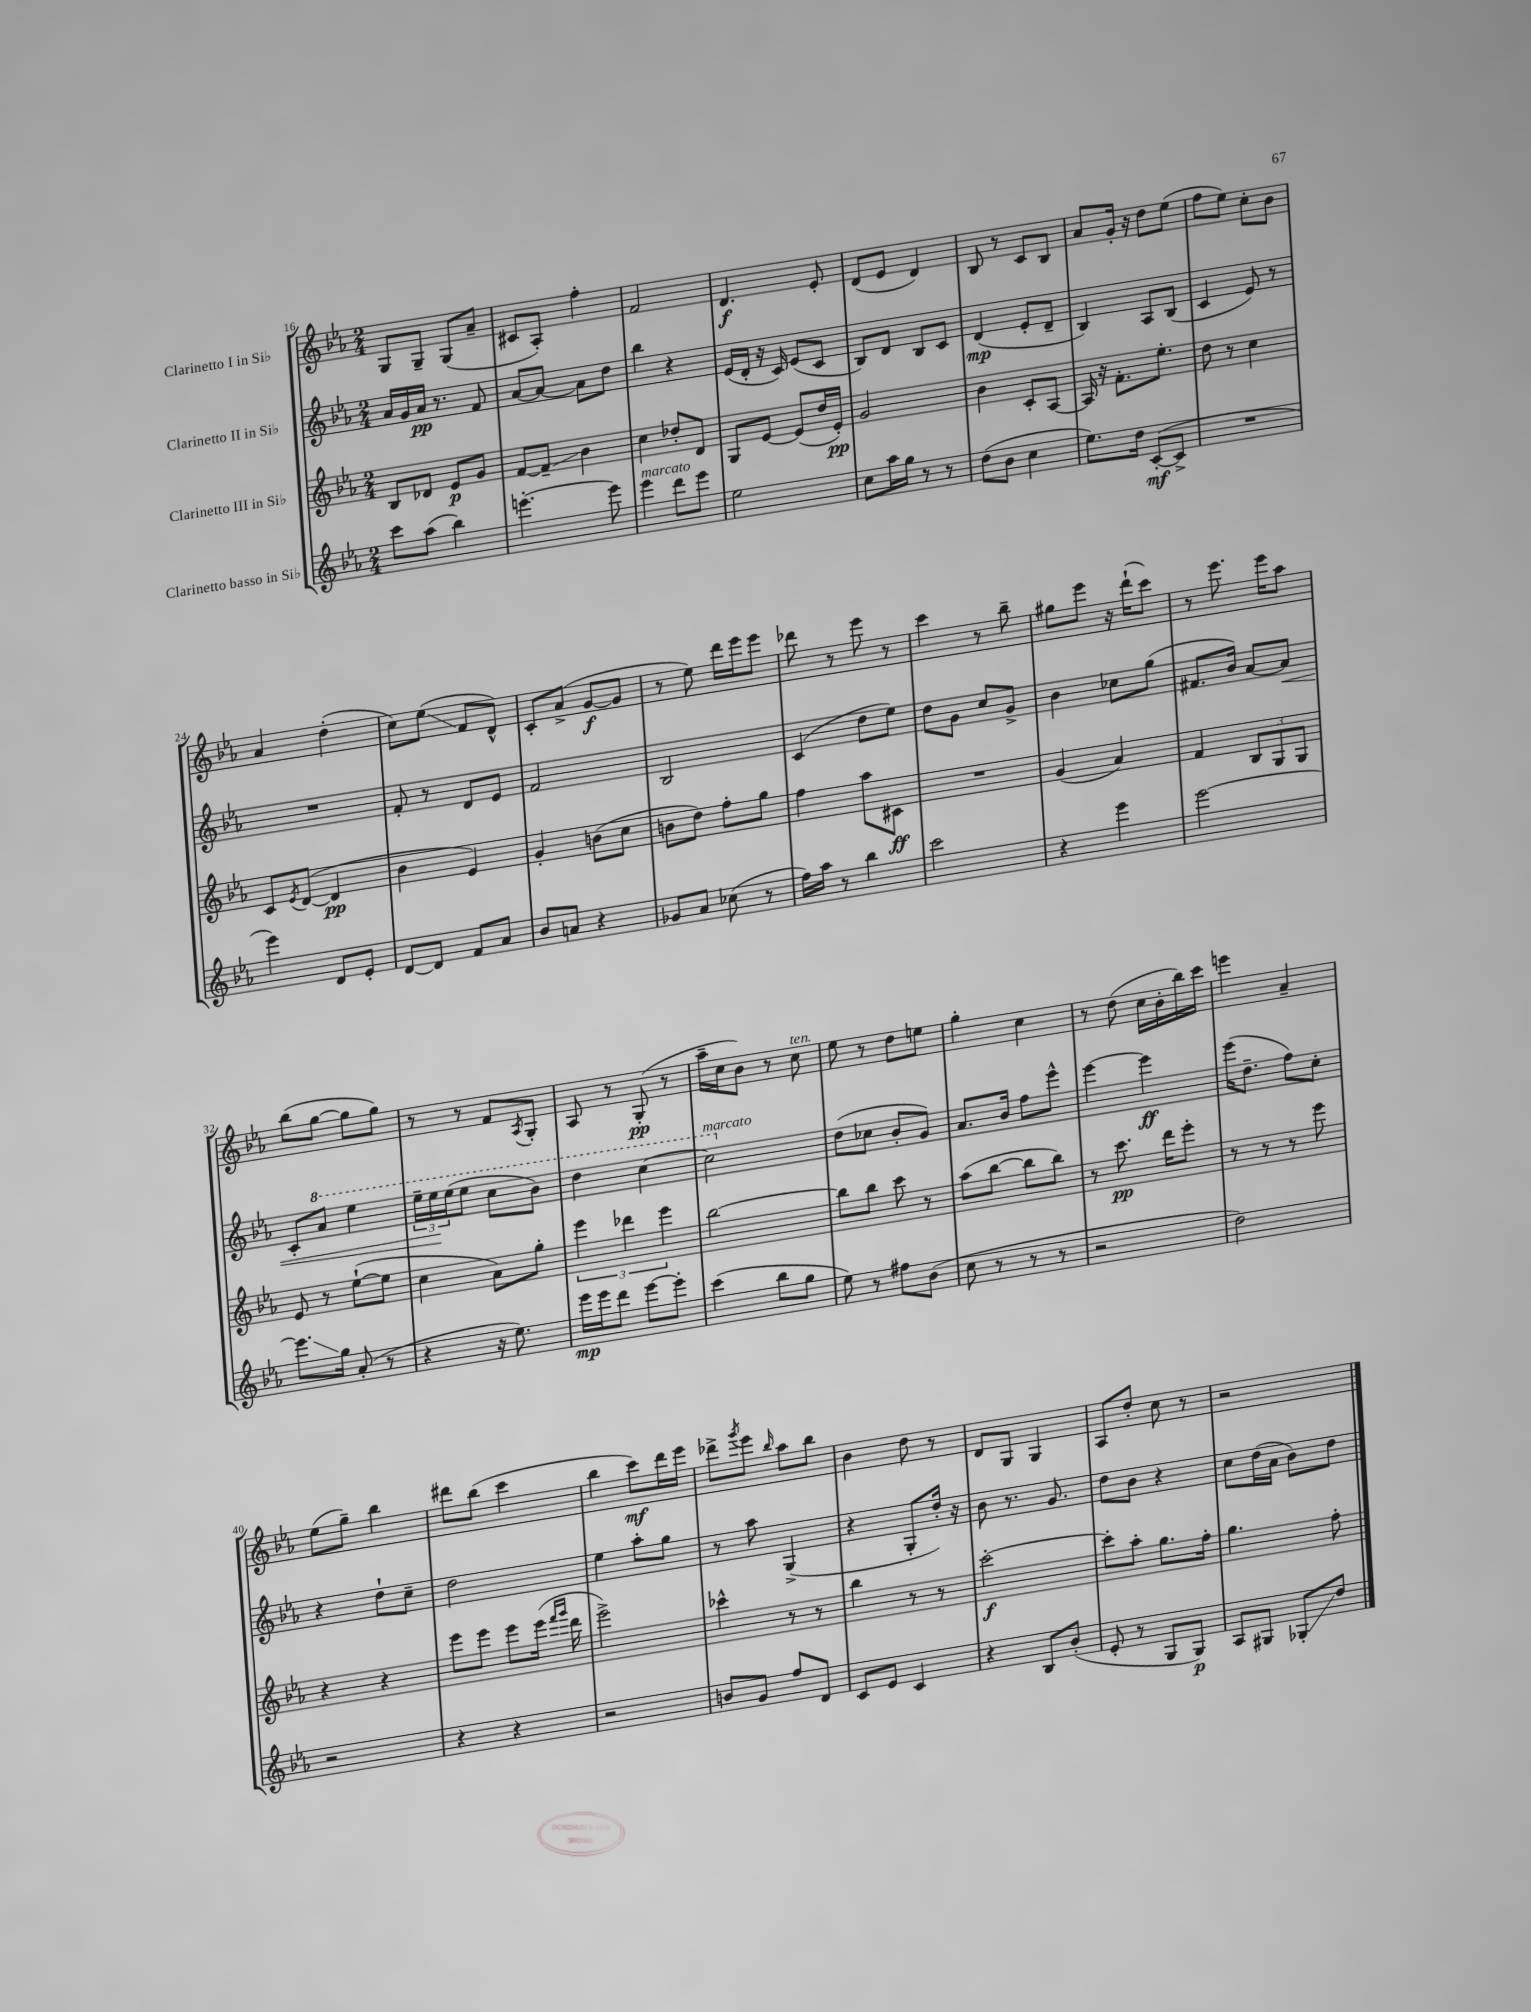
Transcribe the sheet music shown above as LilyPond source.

<<
\new StaffGroup <<
\new Staff = "s0" \with { instrumentName = "Clarinetto I in Sib" } {
    \clef treble \key ees \major \numericTimeSignature \time 2/4
    g8 g8-- g8( aes'8-- |
    cis'8 aes8-.) f''4-. |
    f'2 |
    d'4.\f ees'8-. |
    d'8( ees'8 d'4) |
    bes8 r8 c'8 bes8 |
    aes'8 g'16-. r16 d''8 ees''8( |
    f''8 ees''8) c''8-. bes'8 |
    aes'4 d''4-.( |
    c''8) ees''8\glissando( f'8 d'8-^) |
    c'8-. aes'8->( g'8~\f g'8 |
    r8 ees''8) d'''16 ees'''16 ees'''8 |
    des'''8 r8 ees'''8 r8 |
    c'''4 r8 bes''8-- |
    gis''8 ees'''8 r16 d'''16-!( c'''8) |
    r8 ees'''8. ees'''16 aes''8 |
    bes''8( g''8~ g''8 g''8) |
    r8 r8 f'8 \acciaccatura { aes8 } g8-. |
    aes8 r8 g8-.\pp( r8 |
    aes''16-- c''16 bes'8) r8 c''8^\markup { \italic "ten." } |
    ees''8 r8 d''8 e''8 |
    g''4-. c''4 |
    r8 d''8( c''16 bes'16-. bes''16) c'''16 |
    e'''4 aes'4-- |
    ees''8( g''8--) bes''4 |
    dis'''8 bes''8( c'''4 |
    bes''4 c'''8\mf) d'''16 ees'''16 |
    des'''8-> \acciaccatura { g'''8 } ees'''8 \grace { bes''16 } aes''8 bes''8 |
    bes'4 d''8 r8 |
    d'8 g8 g4 |
    aes8 d''8-. c''8 r8 |
    r2 \bar "|." |
}
\new Staff = "s1" \with { instrumentName = "Clarinetto II in Sib" } {
    \clef treble \key ees \major \numericTimeSignature \time 2/4
    aes'16 g'16 aes'16\pp r8. f'8 |
    aes'8~ aes'8~ aes'8 d''8 |
    bes''4 r4 |
    ees'16( d'16-. r16 c'16) ees'8( c'8 |
    bes8) d'8 bes8 c'8 |
    d'4\mp( ees'8-. d'8-- |
    bes4) aes8 bes8( |
    c'4 ees'8) r8 |
    R2 |
    f'8-. r8 d'8 ees'8 |
    f'2 |
    bes2 |
    c'4( d''8 ees''8) |
    d''8 g'8 c''8 g'8-> |
    bes'4 ces''8 g''8( |
    fis'8. bes'16) aes'8~ aes'8\< |
    c'8-. \ottava #1 aes''8 ees'''4 |
    \tuplet 3/2 { ees'''16-- ees'''16\! ees'''16( } ees'''8 c'''8 bes''8) |
    d'''4 c'''4~ |
    c'''2^\markup { \italic "marcato" } \ottava #0 |
    d''8( ces''8 bes'8-. g'8) |
    aes'8. bes'16 f''8 ees'''8-^ |
    ees'''4~ ees'''4\ff |
    ees'''16( d''8.-- f''8) c''8-. |
    r4 d''8-! c''8-- |
    d''2 |
    ees''4 aes''8-. g''8 |
    r8 aes''8 g4->( |
    r4 g8-. d''16-.) r16 |
    bes'8 r8. g'8. |
    d''8 bes'8 r4 |
    c''8 d''16( aes'16 bes'8) d''8 \bar "|." |
}
\new Staff = "s2" \with { instrumentName = "Clarinetto III in Sib" } {
    \clef treble \key ees \major \numericTimeSignature \time 2/4
    bes8 des'8 ees'8\p g'8 |
    f'8~ f'8--\glissando bes'4 |
    c''4 des''8-. d'8 |
    g8 ees'8~ ees'8( d''16 ees'16-.\pp) |
    g'2 |
    bes'4 c'8-. aes8~ |
    aes16 r16 f'8.-. ees''8.-. |
    d''8 r8 c''4 |
    c'8 \acciaccatura { ees'8 } d'8~( d'4\pp |
    bes'4 ees'4) |
    g'4-. b'8( c''8 |
    b'8 d''8) f''8-. g''8 |
    f''4 aes''8 cis'8\ff |
    R2 |
    g'4( aes'4) |
    f'4 \tuplet 3/2 { bes8 g8 g8 } |
    ees'8 r8 ees''8~-!( ees''8 |
    c''4 aes'8) g''8-. |
    \tuplet 3/2 { ees'''4 des'''4 ees'''4 } |
    bes''2~ |
    bes''8 bes''8 c'''8 r8 |
    aes''8( bes''8~ bes''8 bes''8) |
    r8 c'''8.\pp d'''16 ees'''8-. |
    r8 r8 r8 ees'''8 |
    r4 r4 |
    ees'''8 ees'''8 ees'''8 ees'''16( \grace { f'''16 g'''16 } d'''16 |
    ees'''2->) |
    ces'''4-^ r8 r8 |
    bes''4 r8 r8 |
    c'''2~-.\f |
    c'''8-. aes''8-. g''8. f''16-. |
    g''4. f''8-. \bar "|." |
}
\new Staff = "s3" \with { instrumentName = "Clarinetto basso in Sib" } {
    \clef treble \key ees \major \numericTimeSignature \time 2/4
    c'''8 aes''8( bes''4) |
    e'''4.~-. e'''8 |
    ees'''4^\markup { \italic "marcato" } d'''8 ees'''8 |
    ees''2 |
    c''8 aes''16 g''16 r8 r8 |
    d''8( bes'8 c''4 |
    ees''8.) d''16 c'8~-.\mf( c'8-> |
    R2 |
    ees'''4) d'8 ees'8-. |
    d'8~ d'8 f'8 aes'8 |
    bes'8 a'8 r4 |
    ges'8 aes'8 ces''8( r8 |
    f''16) aes''16 r8 bes''4 |
    c'''2 |
    r4 ees'''4 |
    ees'''2~ |
    ees'''8.\glissando g''16 aes'8-.( r8 |
    r4 r16 ees''8.) |
    ees'''16\mp ees'''16 d'''8 ees'''8~ ees'''8-. |
    c'''4( bes''8 g''8 |
    ees''8) r8 fis''8 bes'8( |
    c''8 r8 r8 r8 |
    r2 |
    d''2) |
    r2 |
    r4 r4 |
    r2 |
    b'8 g'8 f''8 d'8 |
    c'8 ees'8 c'4 |
    r4 bes8 bes'8-.( |
    ees'8-. r8 g8 g8\p) |
    aes8 gis8 ges8-.\glissando d''8 \bar "|." |
}
>>
>>
\layout { \context { \Score currentBarNumber = #16 } }
